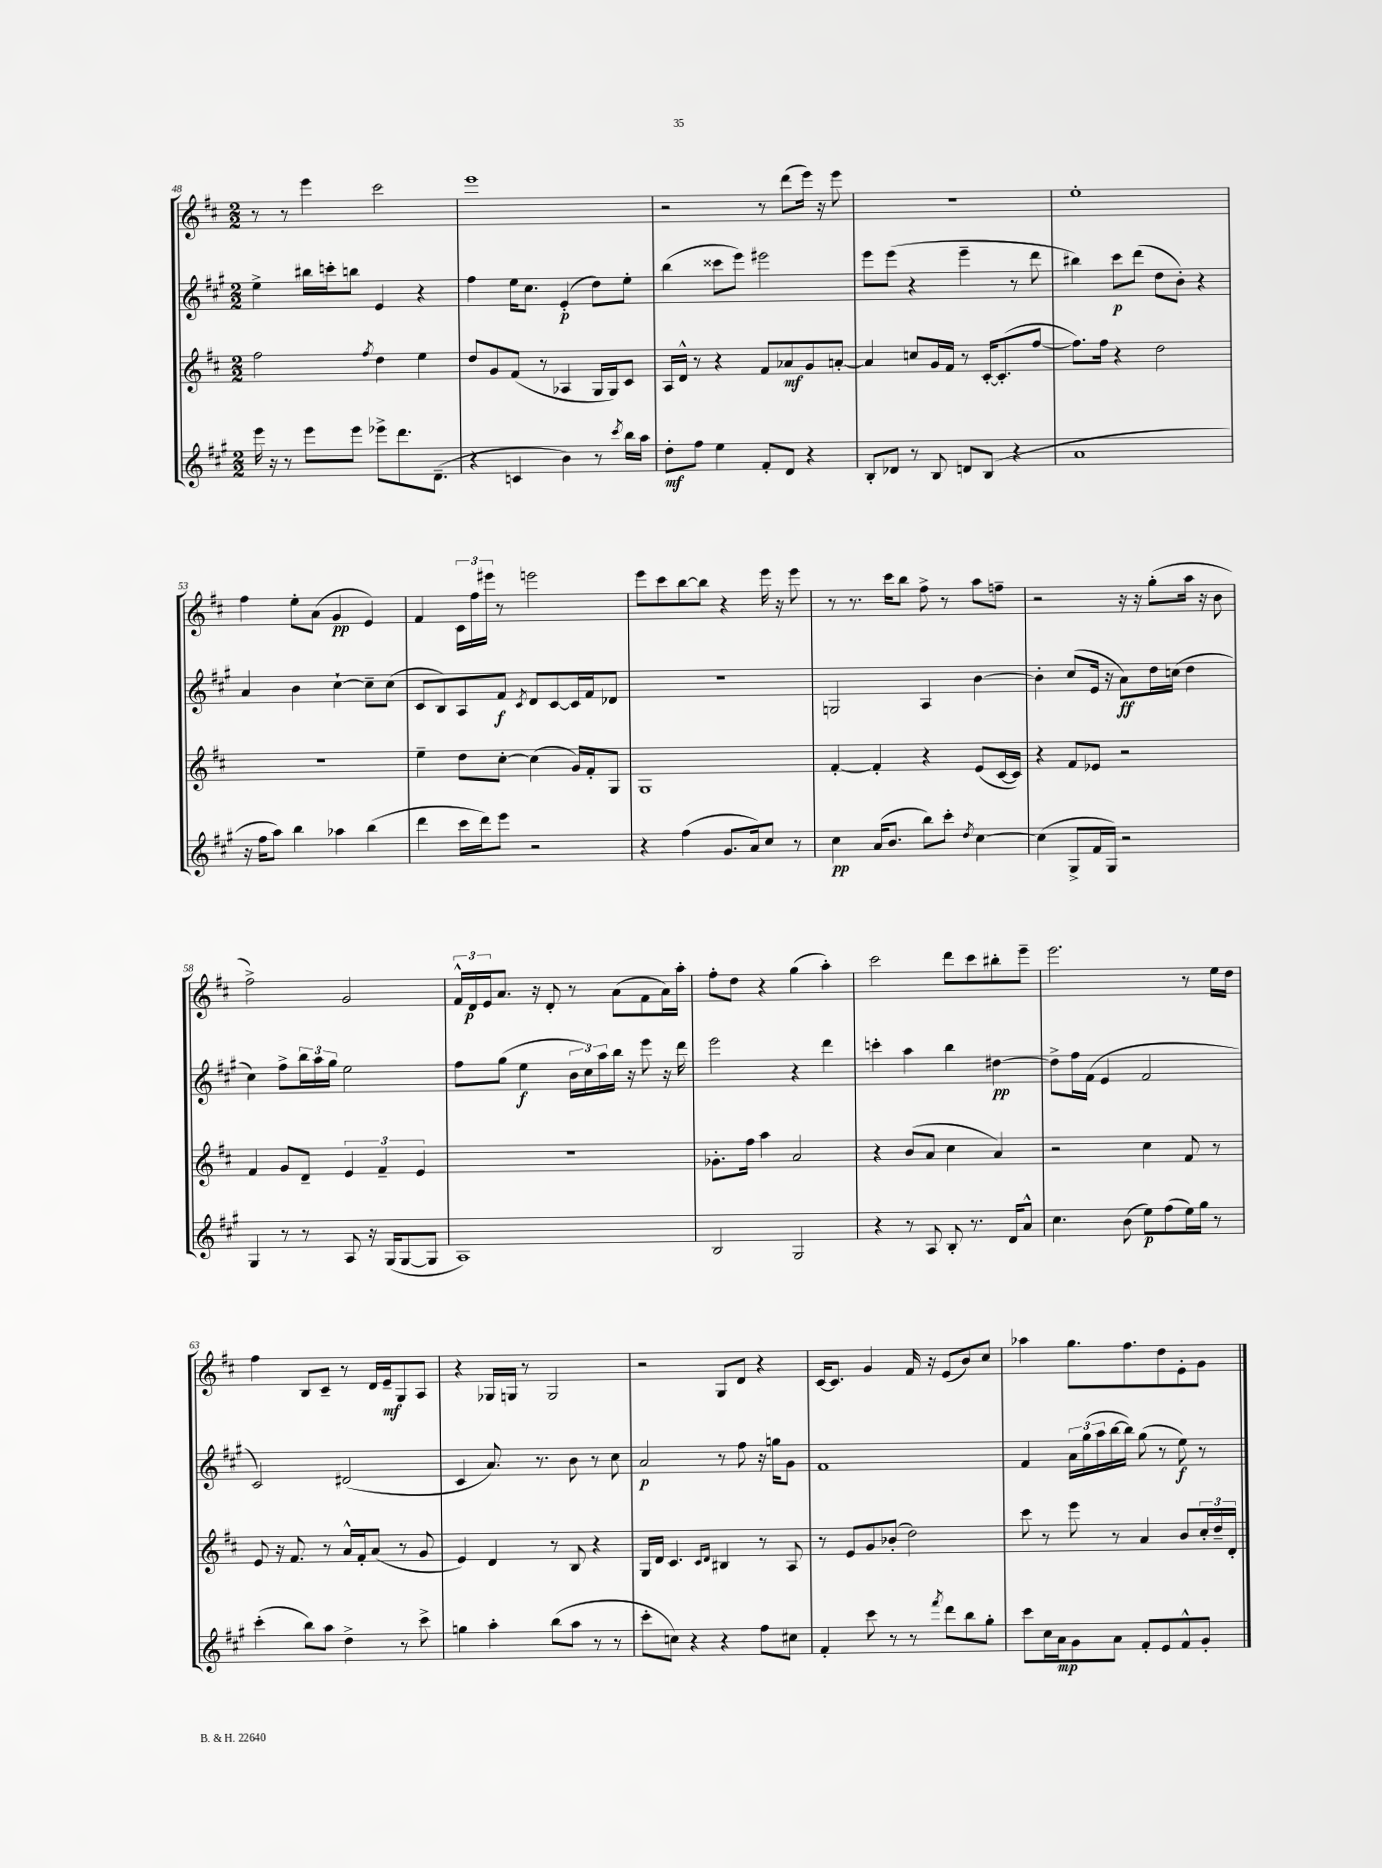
<<
\new StaffGroup <<
\new Staff = "s0" {
    \clef treble \key d \major \numericTimeSignature \time 2/2
    r8 r8 e'''4 cis'''2 |
    e'''1 |
    r2 r8 d'''8( e'''16) r16 e'''8 |
    R1 |
    e''1-. |
    fis''4 e''8-. a'8( g'4\pp e'4) |
    fis'4 \tuplet 3/2 { cis'16 fis''16 eis'''16 } r8 e'''2 |
    e'''8 cis'''8 b''8~ b''8 r4 e'''16 r16 e'''8 |
    r8 r8. cis'''16 b''8 fis''8-> r8 a''8 f''8-- |
    r2 r16 r16 g''8-.( a''16 r16 b'8 |
    fis''2->) g'2 |
    \tuplet 3/2 { fis'16-^ d'16\p e'16 } a'8. r16 d'8-. r8 a'8( fis'8 a'16) a''16-. |
    fis''8-. d''8 r4 g''4( a''4-.) |
    cis'''2 d'''8 cis'''8 bis''8-. e'''8-- |
    e'''2. r8 e''16 d''16 |
    fis''4 b8 cis'8-- r8 d'16 e'16--\mf g8 a8 |
    r4 ges16 g16 r8 g2 |
    r2 g8 d'8 r4 |
    cis'16~ cis'8. g'4 fis'16 r16 e'8( b'8) cis''8 |
    aes''4 g''8. fis''8. d''8 e'8-. g'8 \bar "|." |
}
\new Staff = "s1" {
    \clef treble \key a \major \numericTimeSignature \time 2/2
    e''4-> bis''16 c'''16-. b''8 e'4 r4 |
    fis''4 e''16 cis''8. e'4-.\p( d''8) e''8-. |
    b''4( cisis'''8 e'''8) eis'''2 |
    e'''8 e'''8( r4 e'''4-- r8 d'''8 |
    bis''4) cis'''8\p d'''8( d''8 b'8-.) r4 |
    a'4 b'4 cis''4~-! cis''8-- cis''8( |
    cis'8 b8) a8 fis'8\f \acciaccatura { cis'8 } d'8 cis'8~ cis'16 fis'16 des'8 |
    R1 |
    g2 a4 b'4~ |
    b'4-. cis''8( e'16 r16 a'8\ff) d''16 c''16( d''4 |
    cis''4) fis''8-> \tuplet 3/2 { b''16 a''16 gis''16 } e''2 |
    fis''8 gis''8( e''4\f \tuplet 3/2 { b'16 cis''16) a''16 } b''16 r16 e'''8 r16 d'''16 |
    e'''2 r4 d'''4 |
    c'''4-. a''4 b''4 dis''4~\pp |
    dis''8-> fis''16 fis'16( e'4 fis'2 |
    cis'2) dis'2( |
    cis'4 a'8.) r8. b'8 r8 cis''8 |
    a'2\p r8 fis''8 r16 g''16 gis'8 |
    fis'1 |
    fis'4 \tuplet 3/2 { a'16 gis''16( a''16 } b''16~ b''16) gis''8( r8 e''8\f) r8 \bar "|." |
}
\new Staff = "s2" {
    \clef treble \key d \major \numericTimeSignature \time 2/2
    fis''2 \acciaccatura { fis''8 } d''4 e''4 |
    d''8 g'8 fis'8( r8 aes4 g16 g16) cis'8 |
    a16 d'16-^ r8 r4 fis'8 aes'8\mf g'8 a'8~-. |
    a'4 c''8 g'16 fis'16 r8 cis'16~-. cis'8.-.( fis''8~ |
    fis''8.) fis''16 r4 d''2 |
    r1 |
    e''4-- d''8 cis''8~-. cis''4( g'16) fis'16-. g8 |
    g1 |
    fis'4~-. fis'4-. r4 e'8( cis'16~ cis'16) |
    r4 fis'8 ees'8 r2 |
    fis'4 g'8 d'8-- \tuplet 3/2 { e'4 fis'4-- e'4 } |
    R1 |
    ges'8.-. fis''16 a''4 a'2 |
    r4 b'8( a'8 cis''4 a'4) |
    r2 cis''4 fis'8 r8 |
    e'8 r16 fis'8. r8 a'16-^ fis'16-. a'8( r8 g'8 |
    e'4) d'4 r8 b8 r4 |
    g16 d'16 cis'4. \grace { cis'16 d'16 } bis4 r8 a8 |
    r8 e'8 g'8 bes'8-.( d''2) |
    cis'''8 r8 e'''8 r8 a'4 b'8 \tuplet 3/2 { cis''16-. d''16-- d'16-. } \bar "|." |
}
\new Staff = "s3" {
    \clef treble \key a \major \numericTimeSignature \time 2/2
    e'''16 r16 r8 e'''8 e'''8 ees'''8-> d'''8. d'8.--( |
    r4 c'4 b'4) r8 \acciaccatura { cis'''8 } b''16 a''16 |
    d''8-.\mf fis''8 e''4 fis'8-. d'8 r4 |
    b8-. des'8 r8 b8 d'8 b8( r4 |
    a'1 |
    r16 fis''16 a''8) b''4 aes''4 b''4( |
    d'''4 cis'''16 d'''16) e'''8 r2 |
    r4 fis''4( gis'8. a'16) cis''8 r8 |
    cis''4\pp a'16( b'8. b''8) cis'''8-. \acciaccatura { d''8 } cis''4~ |
    cis''4( gis8-> fis'16 gis16) r2 |
    gis4 r8 r8 a8 r16 gis16( gis8~ gis8 |
    a1) |
    b2 gis2 |
    r4 r8 a8 b8-. r8. d'16 a'8-^ |
    cis''4. b'8( e''8\p) fis''8( e''16) gis''16 r8 |
    cis'''4-.( b''8) a''8 d''4-> r8 cis'''8-> |
    g''4 a''4-. b''8( a''8 r8 r8 |
    cis'''8-. c''8) r4 r4 fis''8 cis''8 |
    fis'4-. cis'''8 r8 r8 \acciaccatura { fis'''8 } d'''8 b''8 gis''8-. |
    cis'''8 cis''16 a'16\mp gis'8 a'8 fis'8-. e'8 fis'8-^ gis'8-. \bar "|." |
}
>>
>>
\layout { \context { \Score currentBarNumber = #48 } }
